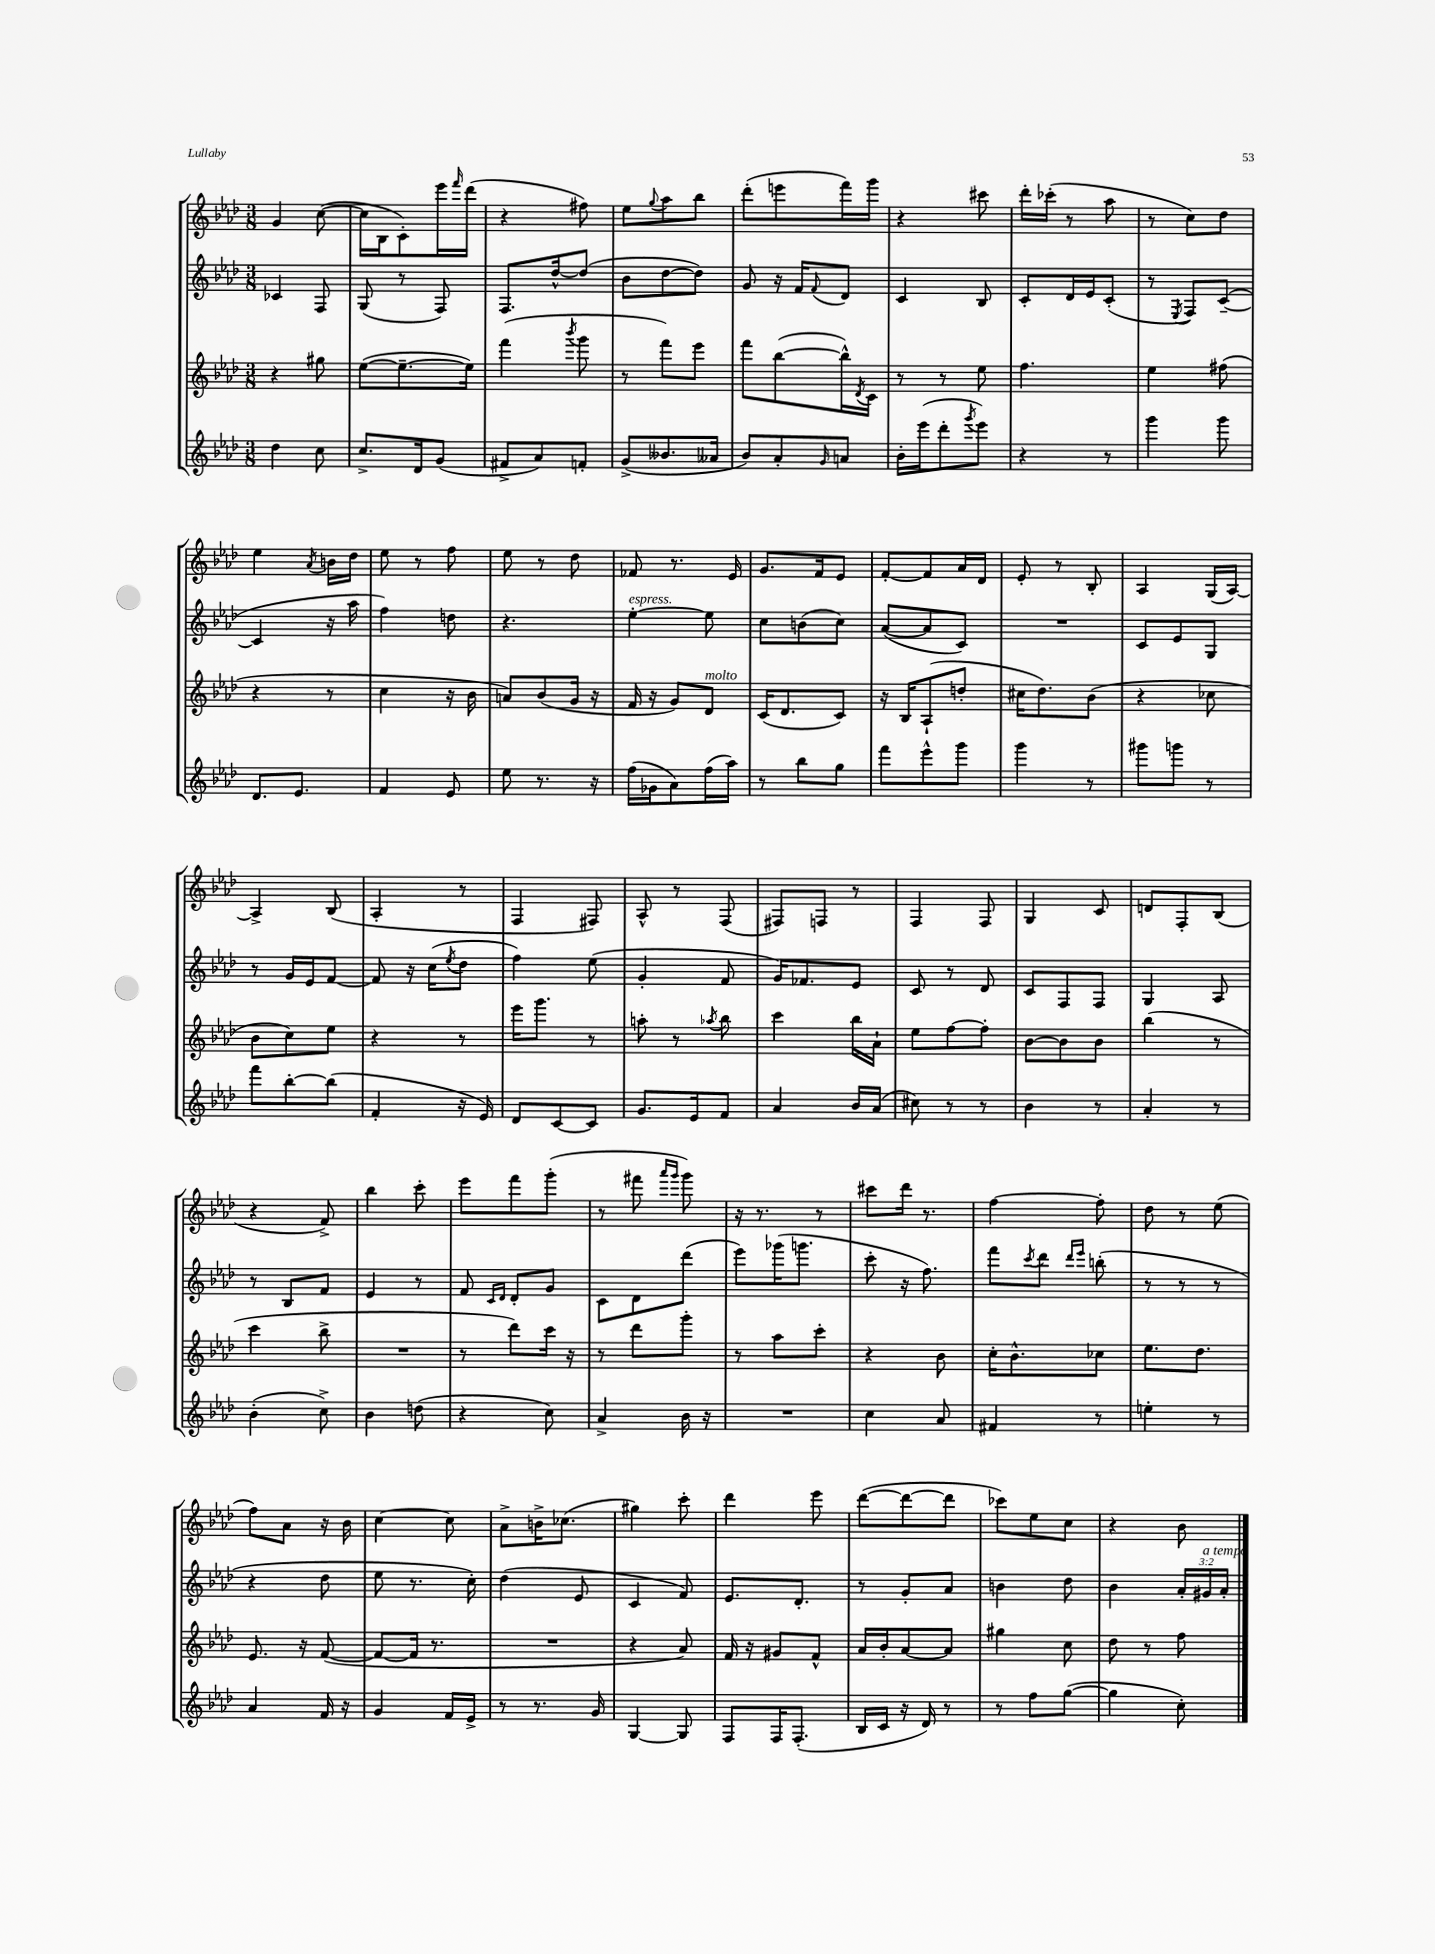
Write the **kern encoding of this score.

**kern	**kern	**kern	**kern
*part4	*part3	*part2	*part1
*staff4	*staff3	*staff2	*staff1
*clefG2	*clefG2	*clefG2	*clefG2
*k[b-e-a-d-]	*k[b-e-a-d-]	*k[b-e-a-d-]	*k[b-e-a-d-]
*M3/8	*M3/8	*M3/8	*M3/8
=112	=112	=112	=112
4dd-\	4r	4c-X/	4g/
8cc\	8gg#X\	8F/	([8cc\
=113	=113	=113	=113
8.cc^/L	([8ee-\L	(8G/	16cc\LL]
.	.	.	16B-\J
.	8.ee-~\_	8r	8c'\)
16d-/k	.	.	.
(8g/J	.	8F/)	16eee-\L
.	.	.	16qqfff/
.	16ee-\Jk])	.	(16ddd-\JJ
=114	=114	=114	=114
8f#X^/L	(4fff\	8.F/L	4r
8a-/)	.	.	.
.	.	[16dd-^^/k	.
.	8qbbb-/	.	.
8fn'/J	8ggg\	(8dd-/J]	8ff#X\)
=115	=115	=115	=115
(8g^/L	8r	8b-\L	8ee-\L
.	.	.	8qqgg/
8.b--X/	8fff\L)	[8dd-\	8aa-\
.	8eee-\J	8dd-\J])	8bb-\J
16a--X/Jk	.	.	.
=116	=116	=116	=116
8b-/L)	8fff\L	8g/	(8ddd-'\L
8a-'/	([8bb-\	16r	8eeen\
.	.	16f/KL	.
16qqg/	.	8qqf/	.
8an/J	16bb-^^\L])	8d-/J	16fff\L)
.	8qd-/	.	.
.	16c\JJ	.	16ggg\JJ
=117	=117	=117	=117
16b-'\LL	8r	4c/	4r
(16eee-\J	.	.	.
8ddd-'\	8r	.	.
8qggg/	.	.	.
8eee-\J)	8ee-\	8B-/	8ccc#X\
=118	=118	=118	=118
4r	4.ff\	8c'/L	16ddd-'\LL
.	.	.	(16ccc-X'\JJ
.	.	16d-/L	8r
.	.	16e-/J	.
8r	.	(8c'/J	8aa-\
=119	=119	=119	=119
4ggg\	4ee-\	8r	8r
.	.	8qE-/	.
.	.	8F/L)	8cc\L)
8ggg\	(8ff#X\	([8c~/J	8dd-\J
!!LO:LB:g=z
=120	=120	=120	=120
8.d-/L	4r	4c/]	4ee-\
8.e-/J	.	.	.
.	.	.	8qa-/
.	8r	16r	16bn\LL
.	.	16aa-\	16dd-\JJ
=121	=121	=121	=121
4f/	4cc\	4ff\)	8ee-\
.	.	.	8r
8e-/	16r	8ddn\	8ff\
.	16b-\	.	.
=122	=122	=122	=122
8ee-\	8an/L)	4.r	8ee-\
8.r	(8b-/	.	8r
.	16g/Jk	.	8dd-\
16r	16r	.	.
=123	=123	=123	=123
!	!	!LO:TX:a:i:t=espress.	!
(16ff\LL	16f/	[4ee-'\	8f-X/
16g-X\J	16r	.	.
8a-\)	8g/L)	.	8.r
!	!LO:TX:a:i:t=molto	!	!
(16ff\L	8d-/J	8ee-\]	.
16aa-\JJ)	.	.	16e-/
=124	=124	=124	=124
8r	(16c/KL	8cc\L	8.g/L
.	8.d-/	.	.
8bb-\L	.	(8bn\	.
.	.	.	16f/k
8gg\J	8c/J)	8cc\J)	8e-/J
=125	=125	=125	=125
8fff\L	16r	([8a-/L	[8f'/L
.	16B-/KL	.	.
8eee-^^\	(8A-`/	8a-/]	8f/]
8ggg\J	8ddn'/J	8c/J)	16a-/L
.	.	.	16d-/JJ
=126	=126	=126	=126
4ggg\	16cc#X\KL	4.r	8e-'/
.	8.dd-\)	.	.
.	.	.	8r
8r	(8b-\J	.	8B-'/
=127	=127	=127	=127
8ggg#X\L	4r	8c/L	4A-/
8gggn\J	.	8e-/	.
8r	8cc-X\	8G/J	(16G/LL
.	.	.	[16A-/JJ)
!!LO:LB:g=z
=128	=128	=128	=128
8fff\L	8b-\L	8r	4A-^/]
[8bb-'\	8cc\)	16g/LL	.
.	.	16e-/J	.
(8bb-\J]	8ee-\J	[8f/J	(8B-/
=129	=129	=129	=129
4f'/	4r	8f/]	4A-'/
.	.	16r	.
.	.	(16cc\KL	.
.	.	8qee-/	.
16r	8r	8dd-\J	8r
16e-/)	.	.	.
=130	=130	=130	=130
8d-/L	16eee-\KL	4ff\)	4F/
.	8.ggg\J	.	.
[8c/	.	.	.
8c/J]	8r	(8ee-\	8F#X/)
=131	=131	=131	=131
8.g/L	8aan'\	4g'/	8A-^^/
.	8r	.	8r
16e-/k	.	.	.
.	8qaa-X/	.	.
8f/J	8bb-\	8f/	(8F/
=132	=132	=132	=132
4a-/	4ccc\	16g/KL)	8F#X/L)
.	.	8.f-X/	.
.	.	.	8Fn/J
16b-/LL	16bb-\LL	8e-/J	8r
(16a-/JJ	16a-`\JJ	.	.
=133	=133	=133	=133
8cc#X\)	8ee-\L	8c/	4F/
8r	[8ff\	8r	.
8r	8ff'\J]	8d-/	8F/
=134	=134	=134	=134
4b-\	[8b-\L	8c/L	4G/
.	8b-\]	8F/	.
8r	8b-\J	8F/J	8c/
=135	=135	=135	=135
4a-'/	(4bb-\	4G/	8dn/L
.	.	.	8F'/
8r	8r	8A-/	(8B-/J
!!LO:LB:g=z
=136	=136	=136	=136
(4b-'\	4ccc\	8r	4r
.	.	8B-/L	.
8cc^\)	8bb-^\	8f/J	8f^/)
=137	=137	=137	=137
4b-\	4.r	4e-/	4bb-\
(8ddn\	.	8r	8ccc'\
=138	=138	=138	=138
4r	8r	8f/	8eee-\L
.	.	16qqc/LL	.
.	.	16qqd-/JJ	.
.	8ddd-\L)	8d-'/L	8fff\
8cc\)	16ccc\Jk	8g/J	(8ggg'\J
.	16r	.	.
=139	=139	=139	=139
4a-^/	8r	8c\L	8r
.	8ddd-\L	8d-\	8fff#X\
.	.	.	16qqaaa-/LL
.	.	.	16qqggg/JJ
16b-\	8ggg'\J	(8ddd-\J	8ggg\)
16r	.	.	.
=140	=140	=140	=140
4.r	8r	8eee-\L)	16r
.	.	.	8.r
.	8aa-\L	(16ggg-X\K	.
.	.	8.gggn\J	.
.	8ccc'\J	.	8r
=141	=141	=141	=141
4cc\	4r	8ccc'\	8ccc#X\L
.	.	16r	16ddd-\Jk
.	.	8.ff\)	8.r
8a-/	8b-\	.	.
=142	=142	=142	=142
4f#X/	16cc'\KL	8fff\L	[4ff\
.	8.b-^^\	.	.
.	.	8qccc/	.
.	.	8ddd-\J	.
.	.	16qqddd-/LL	.
.	.	16qqeee-/JJ	.
8r	8cc-X\J	(8bbn'\	8ff'\]
=143	=143	=143	=143
4een'\	8.ee-\L	8r	8dd-\
.	.	8r	8r
.	8.dd-\J	.	.
8r	.	8r	(8ee-\
!!LO:LB:g=z
=144	=144	=144	=144
4a-/	8.e-/	4r	8ff\L)
.	.	.	8a-\J
.	16r	.	.
16f/	([8f/	8dd-\	16r
16r	.	.	16b-\
=145	=145	=145	=145
4g/	8f/L_	8ee-\	[4cc\
.	16f/Jk]	8.r	.
.	8.r	.	.
16f/LL	.	.	8cc\]
16e-^/JJ	.	16cc'\)	.
=146	=146	=146	=146
8r	4.r	(4dd-\	8a-^\L
8.r	.	.	16bn^\K
.	.	.	(8.cc-X\J
.	.	8e-/	.
16g/	.	.	.
=147	=147	=147	=147
[4G/	4r	4c/	4gg#X\)
8G/]	8a-/)	8f/)	8ccc'\
=148	=148	=148	=148
8F/L	16f/	8.e-/L	4ddd-\
.	16r	.	.
16F/K	8g#X/L	.	.
(8.F'/J	.	8.d-'/J	.
.	8f^^/J	.	8eee-\
=149	=149	=149	=149
16B-/LL	16a-/LL	8r	([8ddd-\L
16c/JJ	16b-'/J	.	.
16r	[8a-/	8g'/L	8ddd-\_
16d-/)	.	.	.
8r	8a-/J]	8a-/J	8ddd-\J]
=150	=150	=150	=150
8r	4gg#X\	4bn\	8ccc-X\L)
8ff\L	.	.	8ee-\
([8gg\J	8cc\	8dd-\	8cc\J
=151	=151	=151	=151
4gg\]	8dd-\	4b-\	4r
.	8r	.	.
8cc'\)	8ff\	24a-'/LL	8b-\
!	!	!LO:TX:a:i:t=a tempo	!
.	.	24g#X/	.
.	.	24a-'/JJ	.
==	==	==	==
*-	*-	*-	*-
